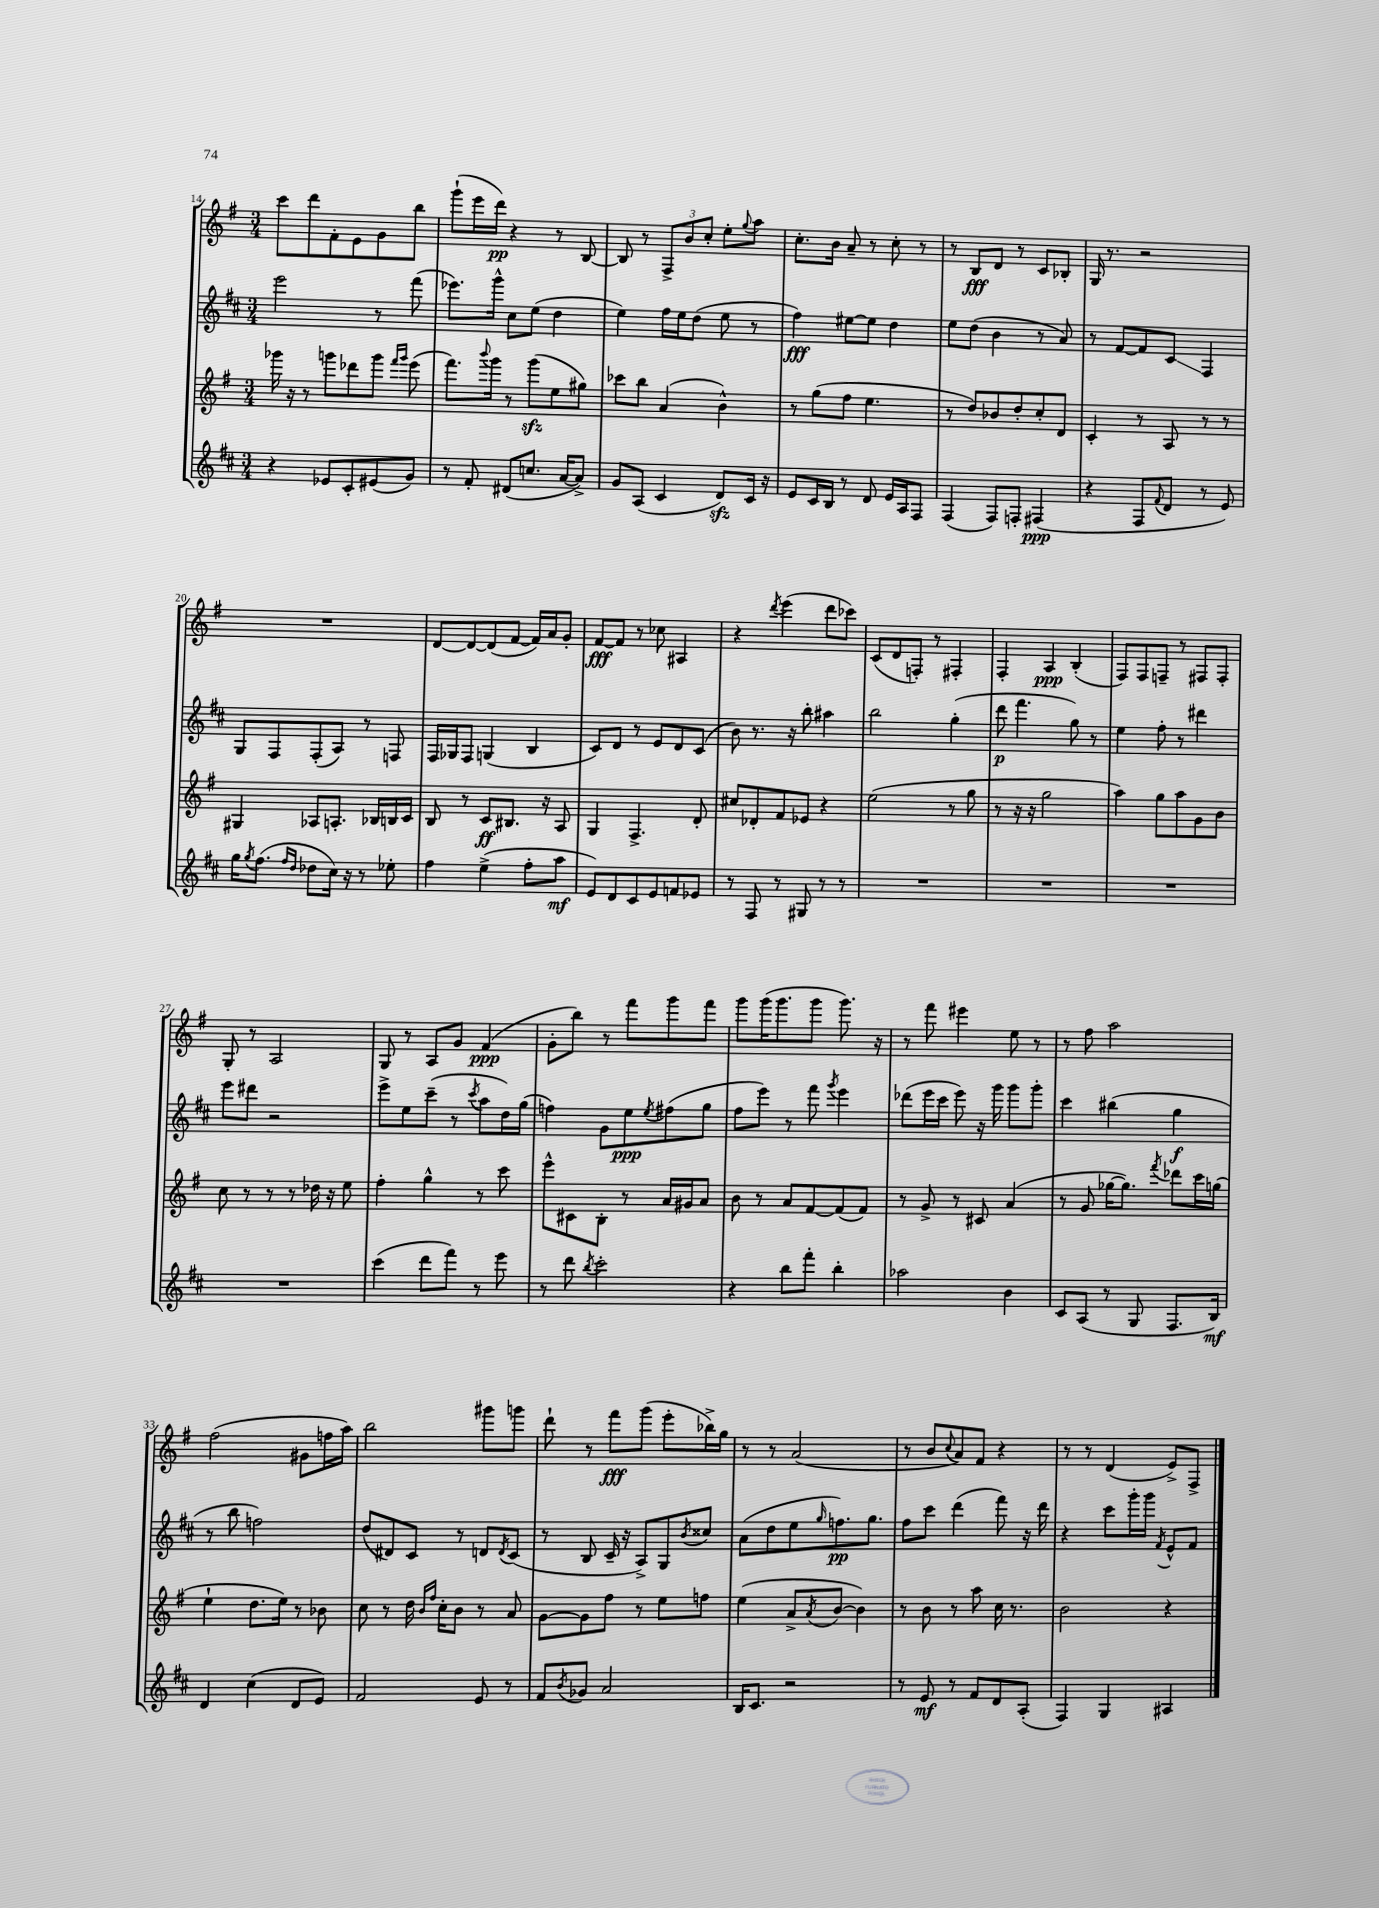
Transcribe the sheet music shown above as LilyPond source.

<<
\new StaffGroup <<
\new Staff = "s0" {
    \clef treble \key g \major \numericTimeSignature \time 3/4
    c'''8 d'''8 fis'8-. e'8 g'8 b''8 |
    g'''8-!( e'''16 d'''16\pp) r4 r8 b8~ |
    b8 r8 \tuplet 3/2 { fis8-> b'8 c''8-. } e''8-. \appoggiatura { g''8 } a''8 |
    c''8.-. b'16 a'8-- r8 c''8-. r8 |
    r8 b8\fff d'8 r8 c'8 bes8-. |
    g16 r8. r2 |
    R2. |
    d'8~ d'8~ d'8( fis'8~ fis'16) a'16 g'8-. |
    fis'8~\fff fis'8 r8 ces''8 ais4 |
    r4 \acciaccatura { d'''8 } e'''4( d'''8 ces'''8) |
    c'8( d'8 f8-.) r8 fis4-. |
    fis4-. a4\ppp b4-.( |
    fis8) fis8 f8-- r8 fis8 fis8-. |
    g8-. r8 a2 |
    g8 r8 a8 g'8 fis'4\ppp( |
    g'8-. b''8) r8 fis'''8 g'''8 fis'''8 |
    g'''8 g'''16( g'''8. g'''8 g'''8.) r16 |
    r8 fis'''8 eis'''4 e''8 r8 |
    r8 fis''8 a''2 |
    fis''2( gis'8 f''16 a''16) |
    b''2 gis'''8 g'''8 |
    d'''8-! r8 fis'''8\fff g'''8( e'''8-. bes''16->) g''16 |
    r8 r8 a'2( |
    r8 b'8 \appoggiatura { c''8 } a'8) fis'8 r4 |
    r8 r8 d'4( e'8->) fis8-> \bar "|." |
}
\new Staff = "s1" {
    \clef treble \key d \major \numericTimeSignature \time 3/4
    e'''2 r8 fis'''8( |
    ees'''8.) g'''16-^ cis''8 e''8( d''4 |
    e''4) fis''16 e''16 d''8( e''8 r8 |
    fis''4\fff) eis''8~ eis''8 d''4 |
    e''8 d''8( b'4 r8 a'8) |
    r8 fis'8~ fis'8 cis'8\glissando fis4 |
    g8 fis8 fis8-.( a8) r8 f8 |
    fis16 ges16 fis8 g4( b4 |
    cis'8) d'8 r8 e'8 d'8 cis'8( |
    b'8) r8. r16 b''8-. ais''4 |
    b''2 g''4-.( |
    d'''8\p fis'''4. g''8) r8 |
    e''4 fis''8-. r8 dis'''4 |
    e'''8 dis'''8 r2 |
    e'''8-> e''8 cis'''8--( r8 \acciaccatura { cis'''8 } a''8 d''16) g''16( |
    f''4) g'8 e''8\ppp \acciaccatura { e''8 } fis''8( g''8 |
    fis''8 e'''8) r8 fis'''8 \acciaccatura { g'''8 } e'''4 |
    des'''8( e'''16 cis'''16 e'''8) r16 g'''16 g'''8 g'''8-. |
    cis'''4 bis''4( g''4\f |
    r8 b''8 f''2) |
    d''8( dis'8) cis'8 r8 d'8 \acciaccatura { d'8 } cis'8( |
    r8 b8 cis'16-- r16 a8->) g8 \acciaccatura { b'8 } cisis''8 |
    a'8( d''8 e''8 \grace { g''16 } f''8.\pp) g''8. |
    fis''8 cis'''8 d'''4( fis'''8) r16 d'''16 |
    r4 cis'''8 g'''16-. g'''16 \acciaccatura { fis'8 } e'8-^ fis'8 \bar "|." |
}
\new Staff = "s2" {
    \clef treble \key g \major \numericTimeSignature \time 3/4
    ges'''16 r16 r8 g'''8 des'''8 g'''8 \grace { fis'''16 g'''16 } e'''8( |
    fis'''8.) \appoggiatura { b'''8 } g'''16 r8 g'''8\sfz( e''8 gis''8) |
    ces'''8 b''8 a'4( b'4-^) |
    r8 g''8( fis''8 e''4. |
    r8 d''8) bes'8 d''8-. c''8-. d'8 |
    c'4-. r8 a8 r8 r8 |
    gis4 aes8 a8.-. bes16 b16 c'16 |
    b8 r8 c'8\ff bis8. r16 a8 |
    g4 fis4.-> d'8-. |
    cis''8 des'8-. fis'8 ees'8 r4 |
    e''2( r8 g''8 |
    r8 r16 r16 g''2 |
    a''4) g''8 a''8 g'8 b'8 |
    c''8 r8 r8 r8 des''16 r16 e''8 |
    fis''4-. g''4-^ r8 c'''8 |
    e'''8-^ cis'8 b8-. r8 a'16 gis'16 a'8 |
    b'8 r8 a'8 fis'8~ fis'8( fis'8) |
    r8 g'8-> r8 cis'8 a'4( |
    r8 g'8 ges''16~ ges''8.) \acciaccatura { fis'''8 } des'''8 c'''16 g''16( |
    e''4-! d''8. e''16) r8 bes'8 |
    c''8 r8 d''16 \grace { b'16 fis''16 } c''16-. b'8 r8 a'8 |
    g'8~ g'8 fis''8 r8 e''8 f''8 |
    e''4( a'8-> \acciaccatura { a'8 } b'8~ b'4) |
    r8 b'8 r8 a''8 c''16 r8. |
    b'2 r4 \bar "|." |
}
\new Staff = "s3" {
    \clef treble \key d \major \numericTimeSignature \time 3/4
    r4 ees'8 cis'8-. eis'8( g'8) |
    r8 fis'8-. dis'8( c''8. a'16~ a'8->) |
    g'8 a8( cis'4 d'8\sfz) cis'16 r16 |
    e'8 cis'16 b16 r8 d'8 e'16 a16 fis8 |
    fis4( fis8) f8-. fis4\ppp( |
    r4 fis8 \appoggiatura { fis'8 } d'8 r8 e'8) |
    g''16 \acciaccatura { g''8 } fis''8.( \grace { fis''16 d''16 } des''8 cis''16) r16 r8 ees''8-. |
    fis''4 e''4->( fis''8-. a''8\mf |
    e'8) d'8 cis'8 e'8 f'8 ees'8 |
    r8 fis8 r8 gis8 r8 r8 |
    R2. |
    R2. |
    R2. |
    R2. |
    cis'''4( d'''8 fis'''8) r8 e'''8 |
    r8 d'''8 \acciaccatura { b''8 } cis'''2-. |
    r4 b''8 fis'''8-. b''4-. |
    aes''2 b'4 |
    cis'8 a8( r8 g8 fis8. b16\mf) |
    d'4 cis''4( d'8 e'8) |
    fis'2 e'8 r8 |
    fis'8 \acciaccatura { b'8 } ges'8 a'2 |
    b16 cis'8. r2 |
    r8 e'8\mf r8 fis'8 d'8 a8-.( |
    fis4) g4 ais4 \bar "|." |
}
>>
>>
\layout { \context { \Score currentBarNumber = #14 } }
